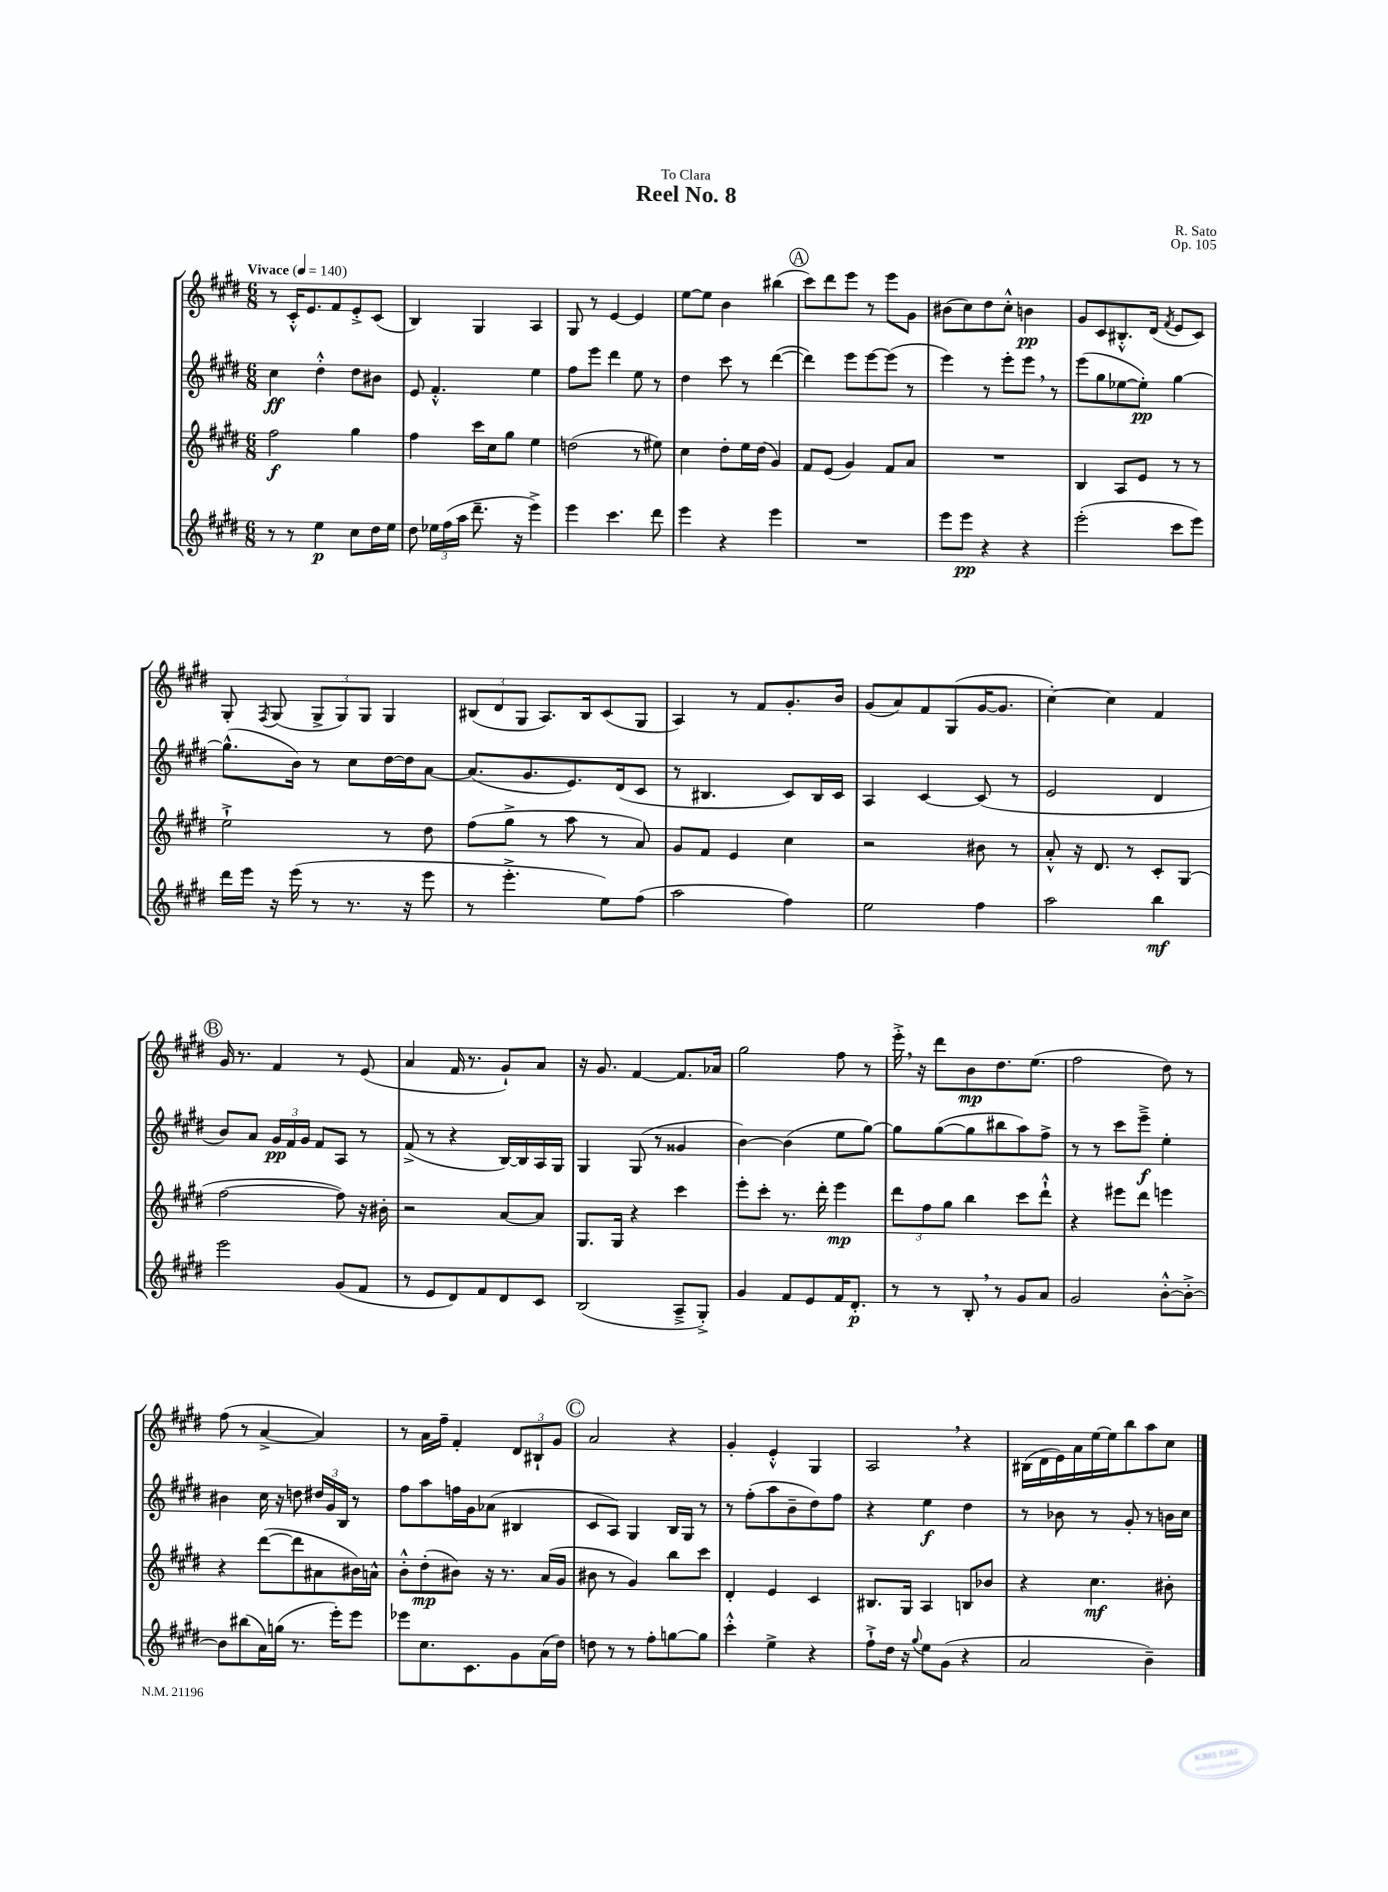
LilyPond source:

\header { title = "Reel No. 8" composer = "R. Sato" dedication = "To Clara" opus = "Op. 105" }
<<
\new StaffGroup <<
\new Staff = "s0" {
    \clef treble \key e \major \numericTimeSignature \time 6/8 \tempo "Vivace" 4 = 140
    \autoBeamOff r8 cis'16[-.-^ e'8. fis'8 e'8-.-> cis'8]( |
    b4) gis4 a4 |
    gis8 r8 e'4~ e'4 |
    e''8[~ e''8] b'4 bis''4( |
    \mark \markup { \circle "A" } cis'''8[) dis'''8 e'''8] r8 e'''8[ gis'8] |
    bis'8[( cis''8) dis''8 cis''8]-.-^ b'4\pp |
    gis'8[ cis'8 bis8.-.-^ dis'16]( \acciaccatura { fis'8 } e'8[ cis'8]) |
    gis8-. \acciaccatura { fis8 } gis8( \tuplet 3/2 { gis8[-> gis8) gis8] } gis4 |
    \tuplet 3/2 { bis8[( dis'8 gis8] } a8.[) bis16 cis'8( gis8] |
    a4) r8 fis'8[ gis'8.-. b'16] |
    gis'8[( a'8) fis'8 gis8( gis'16~ gis'8.] |
    cis''4~-.) cis''4 fis'4 |
    \mark \markup { \circle "B" } gis'16 r8. fis'4 r8 e'8( |
    a'4 fis'16 r8. gis'8[-!) a'8] |
    r16 gis'8. fis'4~ fis'8.[ aes'16] |
    gis''2 fis''8 r8 |
    e'''16-.-> \breathe r16 dis'''8[ b'8\mp dis''8. e''8.]( |
    fis''2 dis''8) r8 |
    fis''8( r8 a'4~-> a'4) |
    r8 a'16[ fis''16]-- fis'4-. \tuplet 3/2 { dis'8[ bis8-! gis'8] } |
    \mark \markup { \circle "C" } a'2 r4 |
    gis'4-. e'4-.-^ gis4 |
    a2 \breathe r4 |
    bis16[( dis'16 e'16) a'16 e''16~ e''16 b''8 a''8 cis''8] \bar "|." |
}
\new Staff = "s1" {
    \clef treble \key e \major \numericTimeSignature \time 6/8
    \autoBeamOff cis''4\ff dis''4-.-^ dis''8[ bis'8] |
    e'8 fis'4.-.-^ e''4 |
    fis''8[ e'''8] dis'''4 e''8 r8 |
    dis''4 cis'''8 r8 dis'''4~( |
    \mark \markup { \circle "A" } dis'''4) e'''8[ e'''8~ e'''8]( r8 |
    e'''4) r8 e'''8[-. e'''8] \breathe r8 |
    e'''8[( gis''8 ees''8~ ees''8]-.\pp) gis''4~ |
    gis''8.[-^( b'16]) r8 cis''8[ dis''16~ dis''16 a'8]~ |
    a'8.[( gis'8. e'8.) dis'16( cis'8] |
    r8 bis4. cis'8[) bis16 cis'16] |
    a4 cis'4~ cis'8( r8 |
    e'2 dis'4 |
    \mark \markup { \circle "B" } b'8[) a'8] \tuplet 3/2 { gis'16[\pp fis'16 gis'16] } fis'8[ a8] r8 |
    fis'8->( r8 r4 b16[~) b16 a16 gis16] |
    gis4 gis8( r8 gisis'4 |
    b'4~) b'4( e''8[ gis''8]~) |
    gis''8[ gis''8~( gis''8 bis''8 a''8) fis''8]-> |
    r8 r8 cis'''8[ e'''8]--->\f e''4-. |
    bis'4 cis''16 r16 d''8 \tuplet 3/2 { dis''16[ gis'16 b16] } r8 |
    fis''8[ a''8 f''16 gis'16 aes'8]( bis4 |
    \mark \markup { \circle "C" } cis'8[ a8]) gis4 b16[ gis16] r8 |
    r8 fis''8[-.( a''8 b'8-- dis''8) fis''8] |
    r4 e''4\f dis''4 |
    r8 bes'8 r8 gis'8-. r8 b'16[ cis''16] \bar "|." |
}
\new Staff = "s2" {
    \clef treble \key e \major \numericTimeSignature \time 6/8
    \autoBeamOff fis''2\f gis''4 |
    fis''4 cis'''16[ cis''16 gis''8] e''4 |
    d''2( r8 eis''8) |
    cis''4 dis''8[-. e''16 dis''16]( gis'4) |
    \mark \markup { \circle "A" } fis'8[ e'8]( gis'4) fis'8[ a'8] |
    R2. |
    b4 a8[ e'8] r8 r8 |
    e''2-!-> r8 dis''8 |
    fis''8[( gis''8]-> r8 a''8 r8 a'8) |
    gis'8[ fis'8] e'4 cis''4 |
    r2 bis'8 r8 |
    a'8-.-^ r16 dis'8. r8 cis'8[-. gis8]( |
    \mark \markup { \circle "B" } fis''2~ fis''8) r16 bis'16-. |
    r2 a'8[~ a'8] |
    gis8.[ gis16] r4 cis'''4 |
    e'''8[-. cis'''8]-. r8. dis'''16-. e'''4\mp |
    \tuplet 3/2 { dis'''8[ fis''8 gis''8] } b''4 cis'''8[ dis'''8]-!-^ |
    r4 eis'''8[ dis'''8] e'''4 |
    r4 dis'''8[~( dis'''8 ais'8 bis'16) a'16]-^ |
    b'8[-.-^ dis''8-.\mp( bis'8]) r16 r8. a'16[( gis'16] |
    \mark \markup { \circle "C" } bis'8 r8 gis'4) b''8[ cis'''8] |
    dis'4-. e'4 cis'4 |
    bis8.[ gis16] a4 b8[ bes'8] |
    r4 cis''4.\mf bis'8-. \bar "|." |
}
\new Staff = "s3" {
    \clef treble \key e \major \numericTimeSignature \time 6/8
    \autoBeamOff r8 r8 e''4\p cis''8[ dis''16 e''16] |
    dis''8 \tuplet 3/2 { ees''16[ fis''16( a''16] } dis'''8.-- r16 e'''4->) |
    e'''4 cis'''4. dis'''8 |
    e'''4 r4 e'''4 |
    \mark \markup { \circle "A" } R2. |
    e'''8[ e'''8]\pp r4 r4 |
    e'''2-.( cis'''8[ e'''8]) |
    dis'''16[ e'''16] r16 e'''16( r8 r8. r16 e'''8 |
    r8 e'''4.-.-> e''8[) fis''8]( |
    a''2 fis''4) |
    e''2 fis''4 |
    a''2 b''4\mf |
    \mark \markup { \circle "B" } e'''2 gis'8[( fis'8] |
    r8 e'8[ dis'8) fis'8 dis'8 cis'8] |
    b2( a8[---> gis8]-.->) |
    gis'4 fis'8[ e'8 fis'16 dis'8.]-.\p |
    r8 r8 b8-. \breathe r8 gis'8[ a'8] |
    gis'2 b'8[~-.-^ b'8]~-.-> |
    b'8[ bis''8( a'16) g''16]( r8. e'''16[-.) e'''8] |
    ees'''8[ cis''8. cis'8. gis'8 a'16( dis''16]) |
    \mark \markup { \circle "C" } d''8 r8 r8 fis''8[-. g''8~ g''8] |
    cis'''4-.-^ e''4-> r4 |
    fis''8[-!-> dis''16] r16 \appoggiatura { gis''8 } e''8[ gis'8]( r4 |
    a'2 b'4--) \bar "|." |
}
>>
>>
\layout { \context { \Score \remove "Bar_number_engraver" } }
